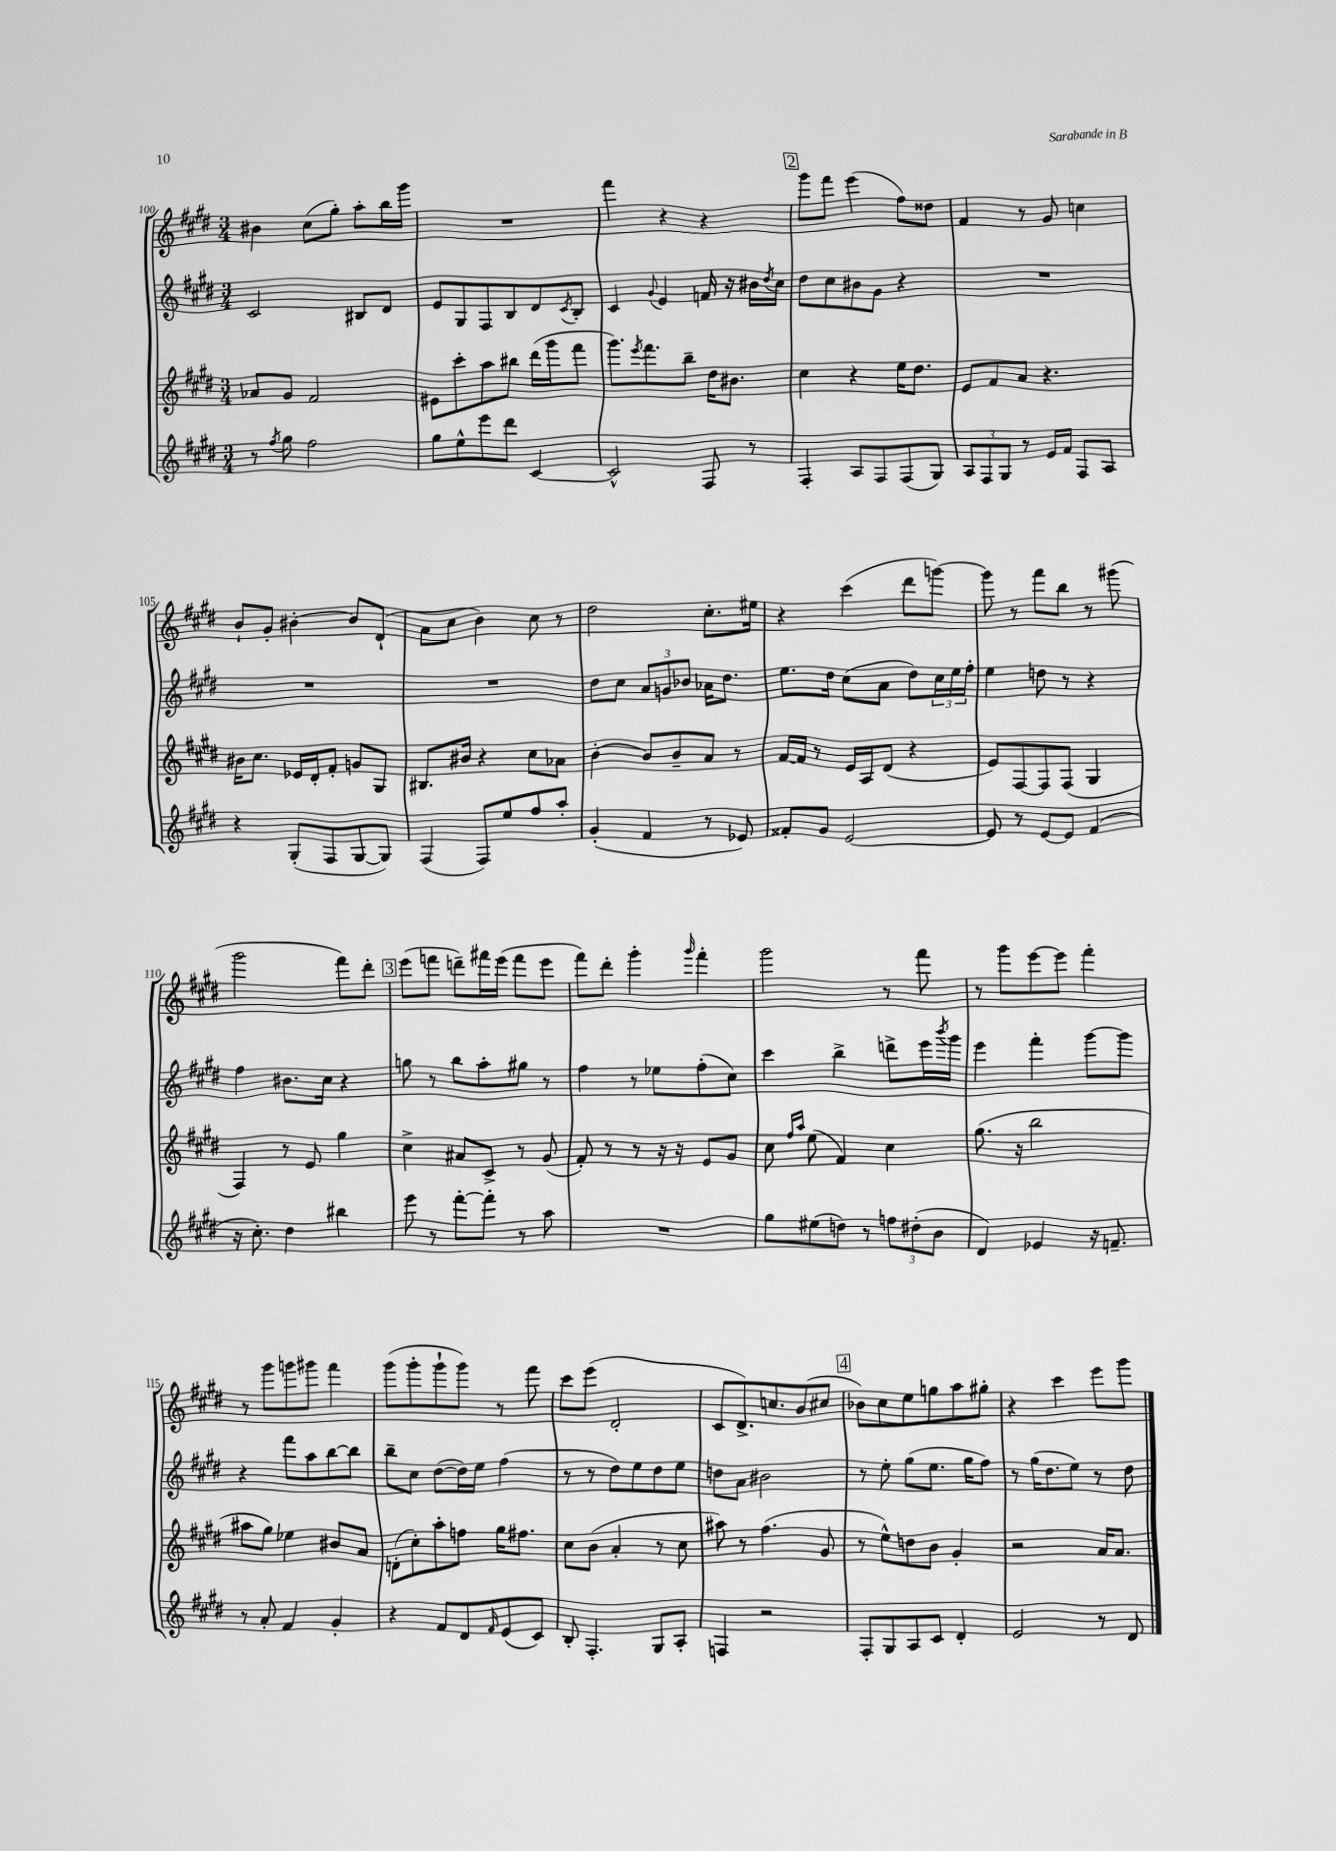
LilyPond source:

<<
\new StaffGroup <<
\new Staff = "s0" {
    \clef treble \key e \major \numericTimeSignature \time 3/4
    bis'4 cis''8( gis''8-.) a''8-. b''16 gis'''16 |
    R2. |
    fis'''4 r4 r4 |
    \mark \markup { \box "2" } gis'''8 fis'''8 e'''4( fis''8) disis''8 |
    fis'4 r8 gis'8 c''4 |
    b'8-! gis'8-. bis'4~-. bis'8 dis'8-!( |
    a'8 cis''8 b'4) cis''8 r8 |
    dis''2 cis''8.-. eis''16 |
    r4 cis'''4( dis'''8 g'''8~) |
    g'''8 r8 fis'''8 b''8 r8 gis'''8( |
    gis'''2 fis'''8) dis'''8-. |
    \mark \markup { \box "3" } e'''8( f'''8 d'''8--) fis'''16 e'''16( fis'''8 e'''8 |
    fis'''8) dis'''8-. gis'''4-. \grace { gis'''16 } fis'''4-. |
    gis'''2 r8 fis'''8 |
    r8 gis'''8 e'''8~ e'''8 fis'''4-. |
    r8 gis'''8 g'''8 gis'''8 fis'''4 |
    gis'''8( gis'''8-. gis'''8-! gis'''8) r8 fis'''8 |
    cis'''8 e'''8( dis'2-. |
    cis'8 dis'8.->) c''8. b'8( cis''8 |
    \mark \markup { \box "4" } bes'8) cis''8 e''8 g''8 a''8 gis''8-. |
    r4 cis'''4 e'''8 gis'''8 \bar "|." |
}
\new Staff = "s1" {
    \clef treble \key e \major \numericTimeSignature \time 3/4
    cis'2 bis8 dis'8 |
    e'8 gis8 fis8 b8 dis'8 \acciaccatura { cis'8 } b8-. |
    cis'4 \appoggiatura { gis'8 } e'4 f'16 r16 bis'16 \acciaccatura { dis''8 } cis''16 |
    \mark \markup { \box "2" } dis''8 cis''8 bis'8 gis'8 r4 |
    R2. |
    R2. |
    R2. |
    dis''8 cis''8 \tuplet 3/2 { a'8 g'8 bes'8 } aes'16 dis''8. |
    e''8. dis''16 cis''8( a'8 dis''8) \tuplet 3/2 { cis''16 e''16 fis''16-. } |
    e''4 d''8 r8 r4 |
    fis''4 bis'8. cis''16 r4 |
    \mark \markup { \box "3" } g''8 r8 b''8 a''8-. gis''8 r8 |
    fis''4 r8 ees''8 fis''8-.( cis''8) |
    cis'''4 b''4-> d'''8-> e'''16 \acciaccatura { b'''8 } gis'''16 |
    e'''4 fis'''4-. gis'''8~ gis'''8 |
    r4 fis'''8 a''8 b''8~ b''8 |
    b''8-- cis''8 dis''8~( dis''16) e''16 fis''4( |
    r8 r8 dis''8) e''8 dis''8 e''8 |
    d''8 a'8 bis'2 |
    \mark \markup { \box "4" } r8 e''8-. gis''8( e''8. gis''16 fis''8) |
    r8 gis''16( dis''8. e''8) r8 dis''8 \bar "|." |
}
\new Staff = "s2" {
    \clef treble \key e \major \numericTimeSignature \time 3/4
    aes'8 gis'8 fis'2 |
    eis'8 cis'''8-. a''8 bis''8 dis'''16( gis'''16 fis'''8 |
    gis'''8.) \acciaccatura { e'''8 } fis'''8. b''8-- dis''16 bis'8. |
    \mark \markup { \box "2" } cis''4 r4 e''16 dis''8. |
    e'8 fis'8 a'8 r4. |
    bis'16 cis''8. ees'16 dis'16-. fis'8-. g'8 gis8 |
    bis8. bis'16 r4 cis''8 aes'8 |
    b'4~-. b'8 b'8-- a'8 r8 |
    fis'16~ fis'16 r8 e'16 a16 dis'8( r4 |
    e'8) fis8~ fis8 fis8( gis4 |
    fis4) r8 e'8 gis''4 |
    \mark \markup { \box "3" } cis''4-> ais'8 cis'8-> r8 gis'8( |
    fis'8-.) r8 r8 r16 r16 e'8 gis'8 |
    cis''8 \grace { fis''16 a''16 } e''8( fis'4) cis''4 |
    gis''8.( r16 b''2 |
    ais''8 gis''8) ees''4 bis'8 a'8 |
    d'8-.( cis''8-.) a''8-. f''8 gis''16 fis''8. |
    cis''8 b'8( a'4-. r8 cis''8 |
    ais''8) r8 fis''4.( gis'8 |
    \mark \markup { \box "4" } r8 e''8-^) d''8 b'8 gis'4-. |
    r2 a'16 a'8. \bar "|." |
}
\new Staff = "s3" {
    \clef treble \key e \major \numericTimeSignature \time 3/4
    r8 \acciaccatura { fis''8 } gis''8 fis''2 |
    gis''8 e''8-^ e'''8 dis'''8 cis'4~ |
    cis'2-^ fis8 r8 |
    \mark \markup { \box "2" } fis4-. a8 fis8 fis8( gis8) |
    \tuplet 3/2 { a8 fis8 gis8 } r8 e'16 fis'16 fis8 a8 |
    r4 gis8-.( fis8 gis8~ gis8) |
    fis4( fis8) e''8 fis''8 a''8-. |
    gis'4-.( fis'4 r8 ees'8) |
    fisis'8-. gis'8 e'2~ |
    e'8 r8 e'8~ e'8 fis'4( |
    r16 cis''8.-.) dis''4 bis''4 |
    \mark \markup { \box "3" } e'''8 r8 fis'''8~-. fis'''8-. r8 a''8 |
    R2. |
    gis''8 eis''8( d''8) r8 \tuplet 3/2 { f''8 dis''8-.( b'8 } |
    dis'4) ees'4 r16 f'8.-- |
    r8 a'8-. fis'4 gis'4-. |
    r4 fis'8 dis'8 \grace { fis'16 } e'8( cis'8) |
    b8-. fis4.-. gis8 a8-. |
    f4 r2 |
    \mark \markup { \box "4" } fis8-. gis8 a8 cis'8 dis'4-. |
    e'2 r8 dis'8 \bar "|." |
}
>>
>>
\layout { \context { \Score currentBarNumber = #100 } }
